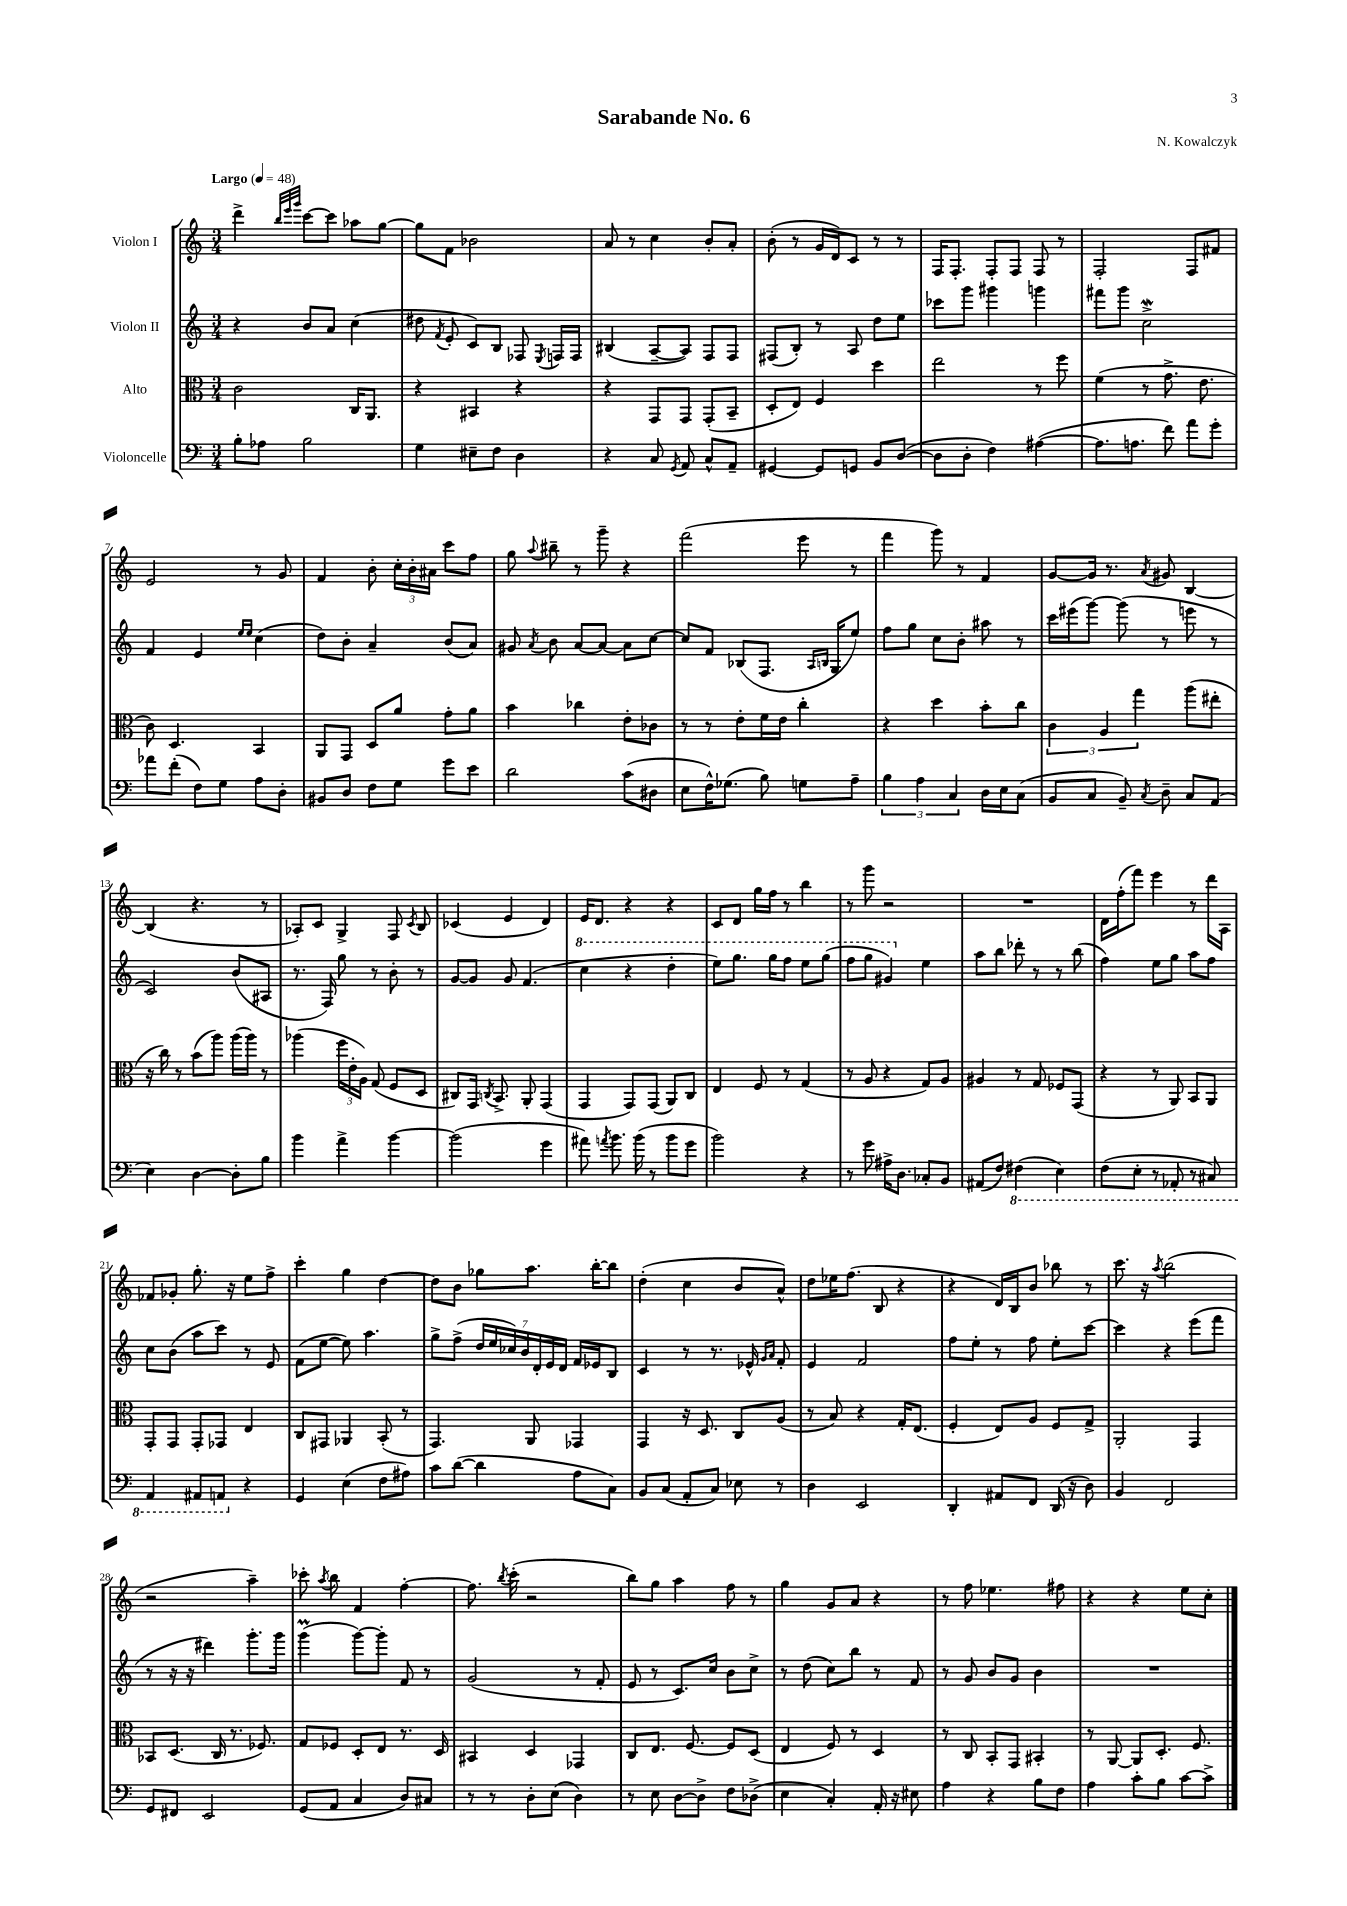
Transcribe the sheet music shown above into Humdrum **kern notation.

**kern	**kern	**kern	**kern
*staff4	*staff3	*staff2	*staff1
*clefF4	*clefC3	*clefG2	*clefG2
*k[]	*k[]	*k[]	*k[]
*M3/4	*M3/4	*M3/4	*M3/4
*MM48	*MM48	*MM48	*MM48
8B'	2c	4r	4ddd^
8A-	.	.	.
.	.	.	32qqbb
.	.	.	32qqeee
.	.	.	32qqggg
2B	.	8b	[8ccc
.	.	8a	8ccc]
.	16C	(4cc	8aa-
.	8.AA	.	.
.	.	.	[8gg
=	=	=	=
4G	4r	8dd#	8gg]
.	.	8qf	.
.	.	8e'	8f
8E#~	4BB#	8c)	2b-
8F	.	8B	.
4D	4r	8F-	.
.	.	8qE	.
.	.	16F	.
.	.	16F	.
=	=	=	=
4r	4r	(4B#	8a
.	.	.	8r
8C	8GG	[8A~	4cc
8qGG	.	.	.
8AA	8GG	8A])	.
8C^^	(8GG'	8F	8b'
8AA~	8BB~	8F	8a'
=	=	=	=
[4GG#	8D'	(8F#	(8b'
.	8E)	8B')	8r
8GG#]	4F	8r	16g
.	.	.	16d)
8GG	.	8A	8c
8BB	4dd	8dd	8r
([8D	.	8ee	8r
=	=	=	=
8D]	2ee	8ccc-	16F
.	.	.	8.F'
8D'	.	8ggg	.
4F)	.	4ggg#	8F'
.	.	.	8F
([4A#	8r	4ggg	8F
.	8ff	.	8r
=	=	=	=
8.A#]	(4f	8fff#	2F'
.	.	8ggg	.
8.A	.	.	.
.	8r	2cc^	.
8f)	8.g^	.	.
8a	.	.	8F
.	8.e	.	.
8g'	.	.	8f#
=	=	=	=
8a-	8c)	4f	2e
(8f'	4.D	.	.
8F)	.	4e	.
8G	.	.	.
.	.	16qqee	.
.	.	16qqee	.
8A	4BB	(4cc	8r
8D'	.	.	8g
=	=	=	=
8BB#	8AA	8dd)	4f
8D	8GG	8b'	.
8F	8D	4a~	8b'
8G	8a	.	24cc'
.	.	.	24b'
.	.	.	24a#
8g	8g'	(8b	8ccc
8e	8a	8a)	8ff
=	=	=	=
2d	4b	8g#	8gg
.	.	8qa	8qqaa
.	.	8b	8bb#~
.	4cc-	[8a	8r
.	.	8a_	8ggg~
(8c	8e'	8a]	4r
8D#	8c-	[8cc	.
=	=	=	=
8E	8r	8cc]	(2fff
16F^^)	8r	8f	.
(8.G-	.	.	.
.	8e'	(8B-	.
8B)	16f	8.F	.
.	16e	.	.
8G	4cc'	.	8eee
.	.	16qqA	.
.	.	16qqB	.
.	.	16G	.
8A~	.	8ee)	8r
=	=	=	=
6B	4r	8ff	4fff
.	.	8gg	.
6A	.	.	.
.	4dd	8cc	8ggg)
6C	.	.	.
.	.	8b'	8r
16D	8b'	8aa#	4f
16E	.	.	.
(8C	8cc	8r	.
=	=	=	=
8BB	6c	16ccc	[8g
.	.	(16eee#	.
8C	.	[8ggg)	16g]
.	6A	.	.
.	.	.	8.r
8BB~)	.	(8ggg]	.
.	6gg	.	.
8qC	.	.	8qa
8D~	.	8r	8g#
8C	(8aa	8eee	[4B
(8AA	8ee#'	8r	.
=	=	=	=
4E)	16r	2c)	(4B]
.	16cc)	.	.
.	8r	.	.
[4D	(8b	.	4.r
.	8aa)	.	.
8D']	(16aa	(8b	.
.	16aa)	.	.
8B	8r	8A#	8r
=	=	=	=
4b	(4aa-	8.r	8A-')
.	.	.	8c
.	.	16F)	.
4a^	24ff	8gg	4G^
.	24e'	.	.
.	24A)	.	.
.	(8G	8r	.
[4b	8F	8b'	8F
.	.	.	8qc
.	8D	8r	8B
=	=	=	=
(2b]	8C#)	[8g	(4c-
.	16GG	8g]	.
.	8qC	.	.
.	8.BB^	.	.
.	.	8g	4e
.	8AA'	(4.f	.
4g	(4GG	.	4d)
=	=	=	=
8a#)	4GG	4ccc	16e
.	.	.	8.d
8qa	.	.	.
8.b	.	.	.
.	8GG)	4r	4r
(16b	.	.	.
8r	(8GG	.	.
8b	8AA)	4ddd'	4r
8g	8C	.	.
=	=	=	=
2b)	4E	8eee)	8c
.	.	8.ggg	8d
.	8F	.	16gg
.	.	16ggg	16ff
.	8r	8fff	8r
4r	(4G	8eee	4bb
.	.	(8ggg	.
=	=	=	=
8r	8r	8fff	8r
8g	8A	8ggg	8ggg
16A#^	4r	4gg#)	2r
8.D	.	.	.
8C-'	8G)	4ee	.
8BB	8A	.	.
=	=	=	=
(8AA#	4A#	8aa	2.r
8F)	.	8bb	.
(4FF#	8r	8ddd-'	.
.	8G	8r	.
4EE)	8F-	8r	.
.	(8GG	(8bb	.
=	=	=	=
(8FF	4r	4ff)	16d
.	.	.	(16ff'
8EE'	.	.	8fff)
8r	8r	8ee	4eee
8AAA-'	8AA)	8gg	.
8r	8BB	8aa	8r
8CC#)	8AA	8ff	16ddd
.	.	.	16A
=	=	=	=
4AAA	8GG'	8cc	8f-
.	8GG	(8b	8g-'
8AAA#	8GG'	8aa	8.gg'
8AAA	8GG-	8ccc)	.
.	.	.	16r
4r	4E	8r	8ee
.	.	8e	8ff^
=	=	=	=
4GG	8C	(8f	4ccc'
.	8GG#	[8ee	.
(4E	4AA-	8ee])	4gg
.	.	4.aa	.
8F	(8BB'	.	[4dd
8A#)	8r	.	.
=	=	=	=
8c	4.GG)	8gg^	8dd]
([8d	.	(8ff^	8b
4d]	.	28dd	8gg-
.	.	28ee	.
.	.	28cc-)	.
.	.	28b	.
.	8AA	.	8.aa
.	.	28d'	.
.	.	28e	.
.	.	28d	.
8A	4GG-	16f	.
.	.	16e-	[16bb'
8C)	.	8B	8bb]
=	=	=	=
8BB	4GG	4c	(4dd'
(8C	.	.	.
8AA'	16r	8r	4cc
.	8.D	.	.
8C)	.	8.r	.
8E-	8C	.	8b
.	.	16e-^^	.
.	.	16qqg	.
.	.	16qqa	.
8r	(8A	8f'	8a^^)
=	=	=	=
4D	8r	4e	8dd
.	8B)	.	16ee-
.	.	.	(8.ff
2EE	4r	2f	.
.	.	.	8B
.	16G'	.	4r
.	(8.E	.	.
=	=	=	=
4DD'	4F'	8ff	4r
.	.	8ee'	.
8AA#	8E)	8r	16d)
.	.	.	16B
8FF	8A	8ff	8b
(16DD	8F	8ee'	8bb-
16r	.	.	.
8D)	8G^	[8ccc	8r
=	=	=	=
4BB	2AA'	4ccc]	8.ccc
.	.	.	16r
.	.	.	8qaa
2FF	.	4r	(2bb
.	4GG	(8eee	.
.	.	8fff	.
=	=	=	=
8GG	8BB-	8r	2r
8FF#	(8.D	16r	.
.	.	16r	.
2EE	.	4ddd#)	.
.	16C	.	.
.	8.r	.	.
.	.	8.ggg'	4aa~)
.	8.F-)	.	.
.	.	16ggg	.
=	=	=	=
(8GG	8G	(4ggg	8ccc-'
.	.	.	8qaa
8AA	8F-	.	8bb
4C	8D'	[8ggg)	4f
.	8E	8ggg']	.
8D)	8.r	8f	[4ff'
8C#	.	8r	.
.	16D	.	.
=	=	=	=
8r	4BB#	(2g	8.ff]
8r	.	.	.
.	.	.	8qbb
.	.	.	(16ccc'
8D'	4D	.	2r
(8E	.	.	.
4D)	4GG-	8r	.
.	.	8f'	.
=	=	=	=
8r	8C	8e	8bb)
8E	8.E	8r	8gg
[8D	.	8.c)	4aa
.	[8.F	.	.
8D^]	.	.	.
.	.	16cc	.
8F	8F]	8b	8ff
(8D-^	(8D	8cc^	8r
=	=	=	=
4E	4E	8r	4gg
.	.	(8dd	.
4C')	8F)	8cc)	8g
.	8r	8bb	8a
16AA'	4D	8r	4r
16r	.	.	.
8E#	.	8f	.
=	=	=	=
4A	8r	8r	8r
.	8C	8g	8ff
4r	8BB'	8b	4.ee-
.	8GG	8g	.
8B	4BB#'	4b	.
8F	.	.	8ff#
=	=	=	=
4A	8r	2.r	4r
.	[8AA	.	.
8c'	8AA]	.	4r
8B	8.D'	.	.
[8c	.	.	8ee
.	8.F	.	.
8c^]	.	.	8cc'
==	==	==	==
*-	*-	*-	*-
